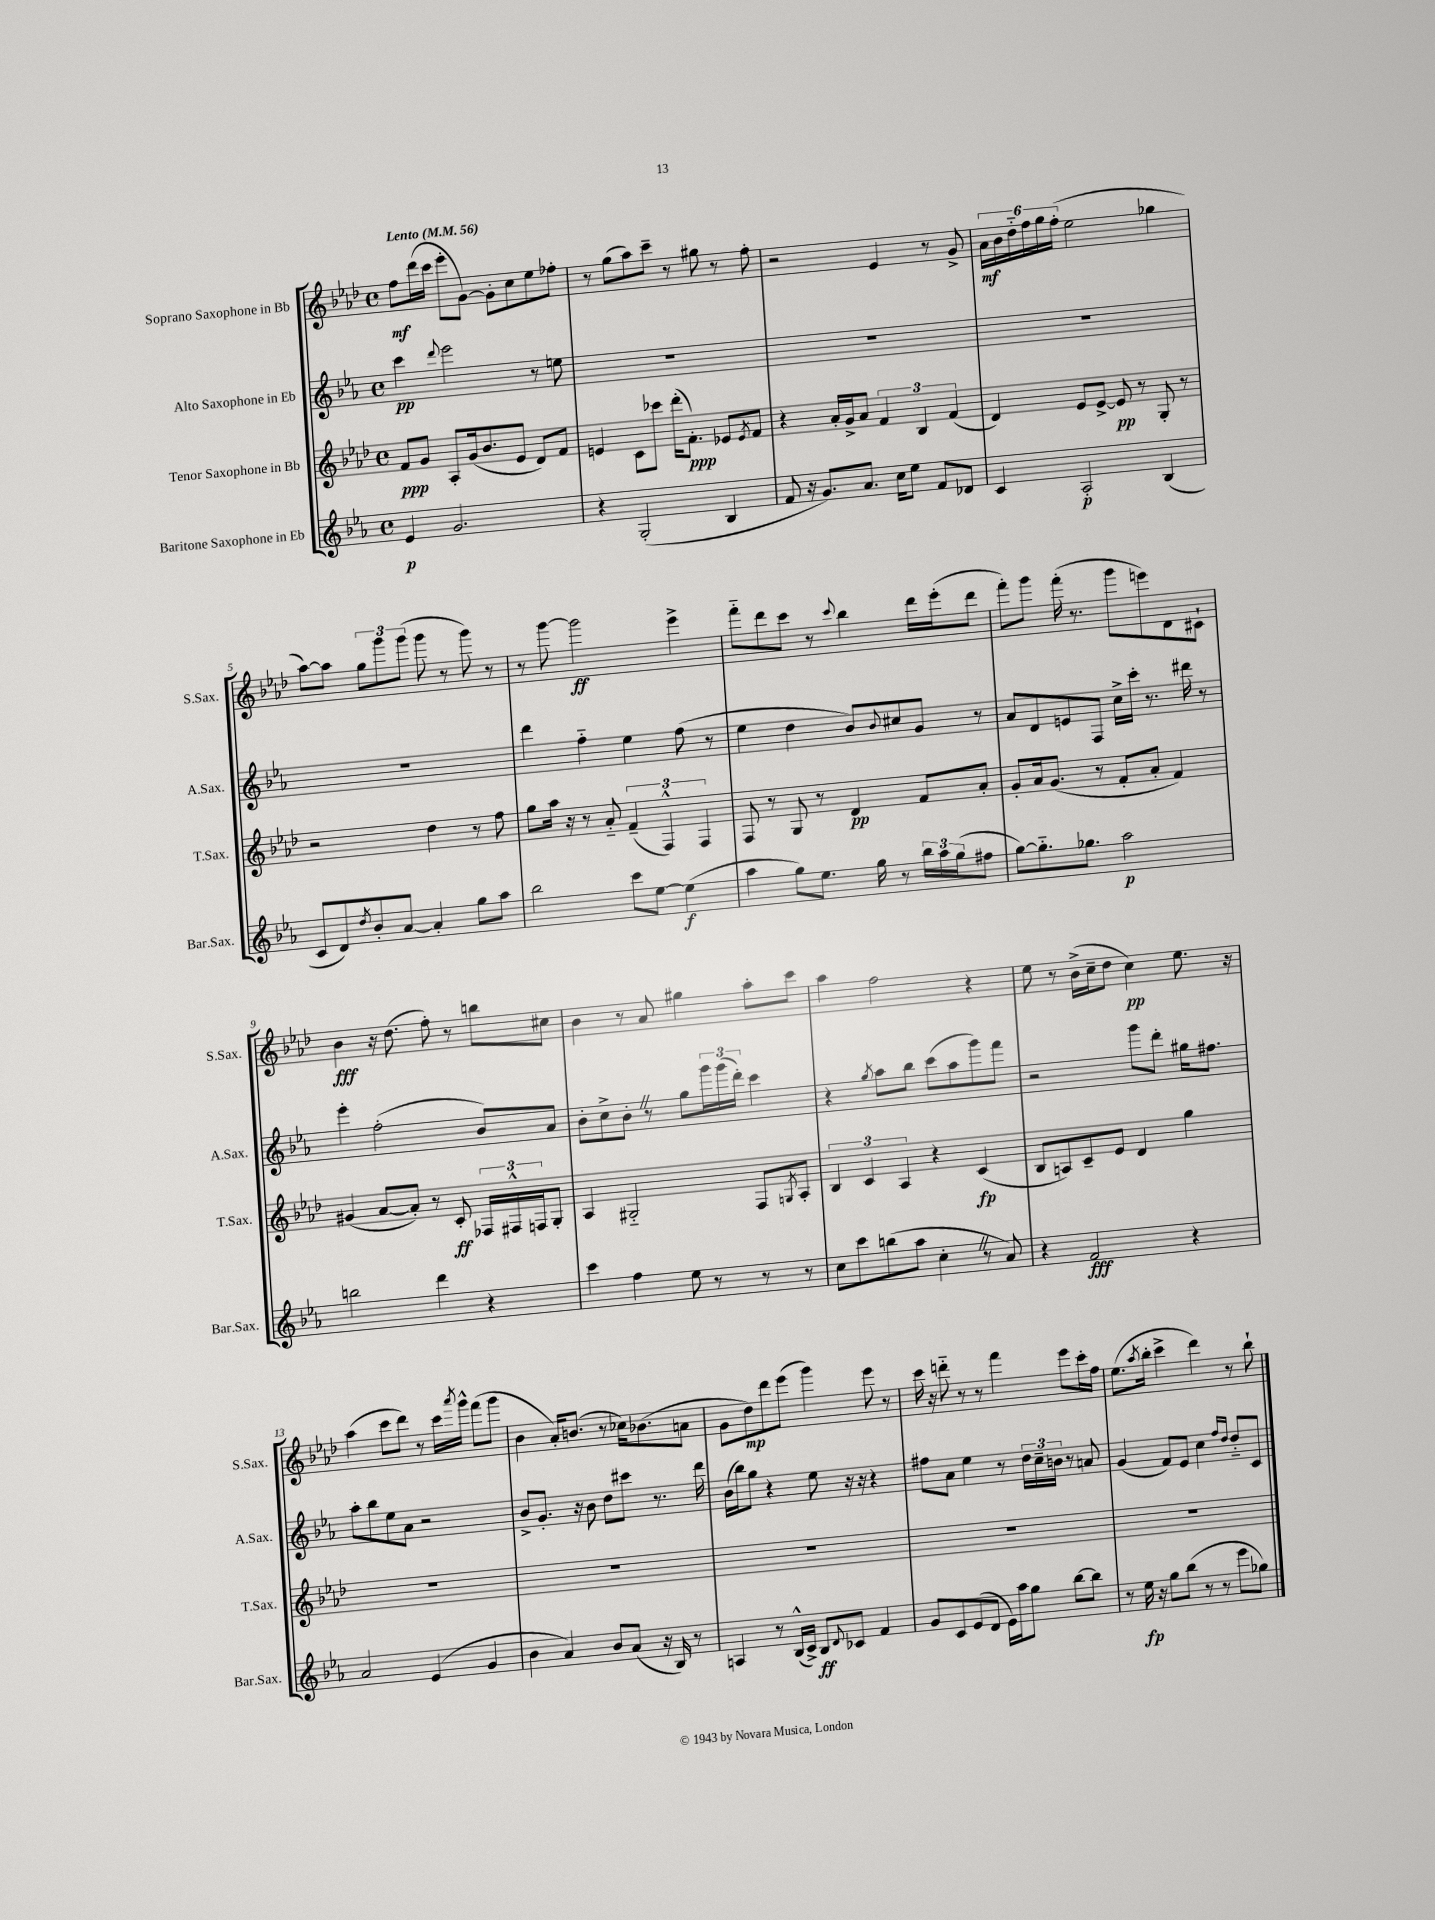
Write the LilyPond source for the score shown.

<<
\new StaffGroup <<
\new Staff = "s0" \with { instrumentName = "Soprano Saxophone in Bb" shortInstrumentName = "S.Sax." } {
    \clef treble \key aes \major \defaultTimeSignature \time 4/4 \tempo "Lento" 4 = 56
    f''8\mf des'''16( c'''16 ees'''8-. g'8~) g'8-. c''8 ees''8 fes''8-. |
    r8 g''8( aes''8) c'''8-- r8 gis''8 r8 f''8-. |
    r2 ees'4 r8 g'8-> |
    \tuplet 6/4 { aes'16\mf bes'16 des''16-_ f''16 g''16 f''16-.( } ees''2 ges''4 |
    aes''8~) aes''8 \tuplet 3/2 { g''8 g'''8 g'''8( } g'''8 r8 g'''8) r8 |
    r8 g'''8~ g'''2\ff ees'''4-> |
    f'''8-_ des'''8 c'''8 r8 \appoggiatura { c'''8 } bes''4 des'''16 ees'''16-.( des'''8 |
    f'''8-.) g'''8 f'''16-.( r8. g'''8 e'''8) des'8 cis'8-! |
    bes'4\fff r16 des''8.( f''8-.) r8 b''8 cis''8 |
    bes'4 r8 aes'8 gis''4 aes''8-. c'''8 |
    aes''4 f''2 r4 |
    ees''8 r8 bes'16->( c''16-- des''8 c''4\pp) ees''8. r16 |
    aes''4( c'''8 des'''8) r8 c'''16 \acciaccatura { aes'''8 } g'''16-^ f'''8( g'''8 |
    bes'4 aes'16-.) b'8.( r8 ces''16) bes'8.( a'8 |
    g'8 des''8\mp) des'''8 ees'''8( g'''4) ees'''8 r8 |
    c'''16 r16 d'''8-_ r8 r8 f'''4 ees'''8 c'''16-. f''16 |
    ees''8.( \acciaccatura { aes''8 } bes''16-. c'''4-> des'''4) r8 bes''8-! \bar "|." |
}
\new Staff = "s1" \with { instrumentName = "Alto Saxophone in Eb" shortInstrumentName = "A.Sax." } {
    \clef treble \key ees \major \defaultTimeSignature \time 4/4
    c'''4\pp \appoggiatura { d'''8 } ees'''2 r8 e''8 |
    R1 |
    R1 |
    R1 |
    R1 |
    d'''4 f''4-_ ees''4 f''8( r8 |
    ees''4 d''4 bes'8) \appoggiatura { bes'8 } cis''8 g'8 r8 |
    aes'8 d'8 e'8 f8 c''16-> c'''16-. r8. dis'''16 r8 |
    ees'''4-. f''2-.( bes'8) aes'8 |
    bes'8-. c''8-> bes'8-. \once \override BreathingSign.text = \markup { \musicglyph "scripts.caesura.straight" } \breathe r8 g''8 \tuplet 3/2 { g'''16 g'''16( d'''16-.) } c'''4 |
    r4 \acciaccatura { g''8 } aes''8 bes''8 c'''8( aes''8 g'''8) f'''8 |
    r2 g'''8 d'''8-. gis''16 fis''8. |
    aes''8-. bes''8 ees''8 aes'8 r2 |
    bes'8-> g'8.-. r16 bes'8 d''8 cis'''8 r8. d'''16 |
    bes'16( bes''16) g''8 r4 ees''8 r16 r16 r4 |
    fis''8 aes'8 ees''4 r8 \tuplet 3/2 { d''16 c''16-- b'16 } r8 a'8 |
    g'4( f'8) ees'8 c''4 \grace { f''16 d''16 } d''8-_ c'8 \bar "|." |
}
\new Staff = "s2" \with { instrumentName = "Tenor Saxophone in Bb" shortInstrumentName = "T.Sax." } {
    \clef treble \key aes \major \defaultTimeSignature \time 4/4
    f'8\ppp g'8 aes8-. g'16( bes'8. ees'8 des'8) f'8 |
    e'4 c'8 ces'''8 des'''16-.( f'8.-.\ppp) ees'8 \acciaccatura { ees'8 } f'8 |
    r4 aes'16-. g'16-> aes'8 \tuplet 3/2 { f'4 bes4 f'4( } |
    des'4) ees'8 ees'8~-> ees'8\pp r8 g8-. r8 |
    r2 des''4 r8 f''8 |
    g''8 aes''16 r16 r8 aes'8-_ \tuplet 3/2 { f'4--( f4-^) f4 } |
    f8 r8 g8 r8 des'4\pp f'8 aes'8-. |
    g'8-. aes'16 g'8.( r8 f'8-. aes'8-. f'4) |
    gis'4( aes'8~ aes'8-.) r8 c'8-.\ff \tuplet 3/2 { fes16 fis16-^ f16 } g8-. |
    aes4 gis2-_ f8 \acciaccatura { g8 } aes8-. |
    \tuplet 3/2 { bes4 c'4 aes4 } r4 c'4\fp( |
    bes8 a8) c'8-- ees'8 des'4 g''4 |
    R1 |
    R1 |
    R1 |
    R1 |
    R1 \bar "|." |
}
\new Staff = "s3" \with { instrumentName = "Baritone Saxophone in Eb" shortInstrumentName = "Bar.Sax." } {
    \clef treble \key ees \major \defaultTimeSignature \time 4/4
    ees'4\p g'2. |
    r4 g2-.( bes4 |
    f'8 r16 g'8.) aes'8. c''16 ees''8 f'8 des'8 |
    c'4 aes2-.\p bes4( |
    c'8 d'8) \acciaccatura { d''8 } bes'8-. aes'8~ aes'4-. g''8 aes''8 |
    bes''2 c'''8 ees''8~ ees''4\f( |
    aes''4 g''8) ees''8. g''16 r8 \tuplet 3/2 { bes''16 aes''16 g''16( } fis''8 |
    g''8~) g''8.-_ ges''8. aes''2\p |
    b''2 d'''4 r4 |
    c'''4 f''4 ees''8 r8 r8 r8 |
    c''8 c'''8 b''8( aes''8 c''4-. \once \override BreathingSign.text = \markup { \musicglyph "scripts.caesura.straight" } \breathe r8 aes'8) |
    r4 f'2\fff r4 |
    aes'2 ees'4( g'4 |
    bes'4 aes'4) bes'8 aes'8( r16 bes16) r8 |
    a4 r8 bes16-^( c'16->) bes8\ff \appoggiatura { d'8 } ces'8 f'4 |
    g'8 c'8 ees'8( d'8 ees'16) aes''16 g''8 bes''8~ bes''8 |
    r8 ees''16\fp r16 g''8 bes''8( r8 r8 ees'''8 ges''8) \bar "|." |
}
>>
>>
